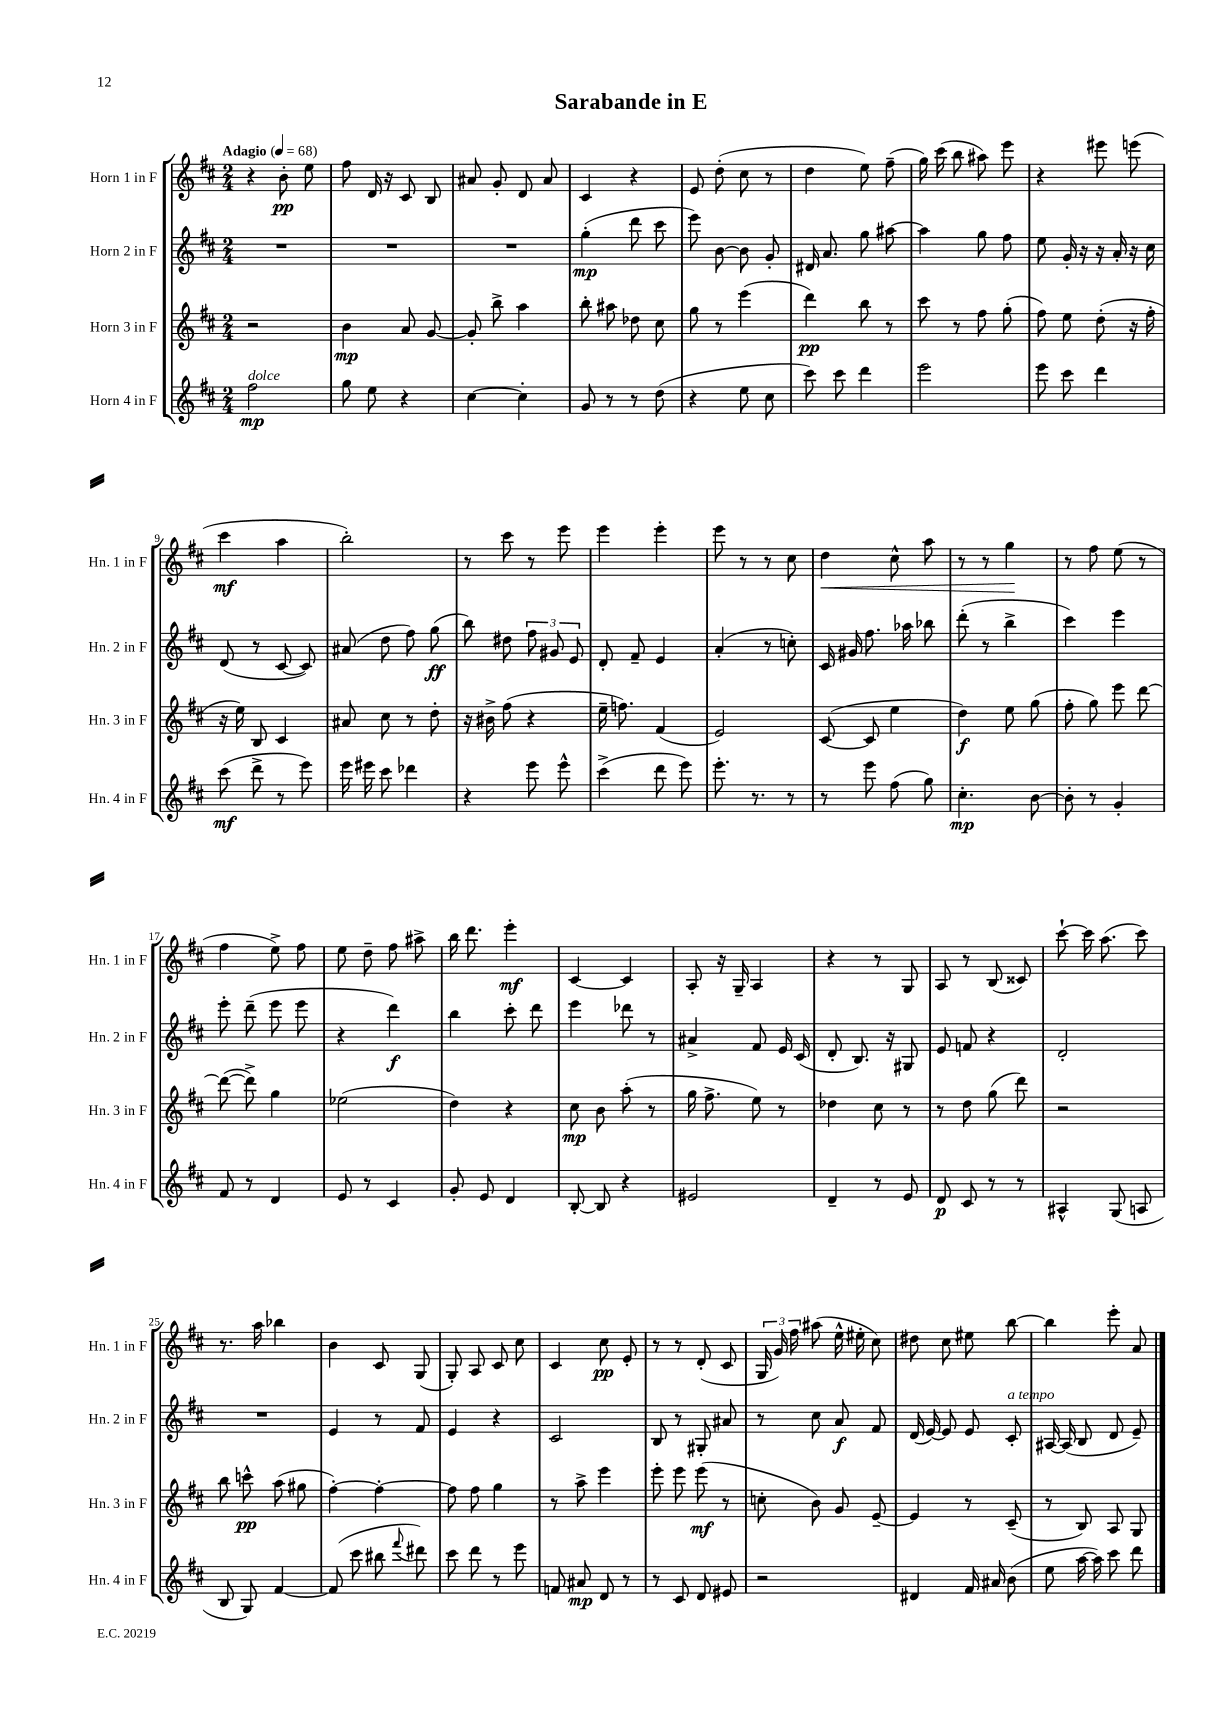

**kern	**kern	**kern	**kern
*staff4	*staff3	*staff2	*staff1
*clefG2	*clefG2	*clefG2	*clefG2
*k[f#c#]	*k[f#c#]	*k[f#c#]	*k[f#c#]
*M2/4	*M2/4	*M2/4	*M2/4
*MM68	*MM68	*MM68	*MM68
2ff#	2r	2r	4r
.	.	.	8b'
.	.	.	8ee
=	=	=	=
8gg	4b	2r	8ff#
8ee	.	.	16d
.	.	.	16r
4r	8a	.	8c#
.	[8g	.	8B
=	=	=	=
[4cc#	8g']	2r	8a#
.	8bb^	.	8g'
4cc#']	4aa	.	8d
.	.	.	8a#
=	=	=	=
8g	8bb'	(4gg'	4c#
8r	8aa#	.	.
8r	8dd-	8ddd	4r
(8dd	8cc#	8ccc#	.
=	=	=	=
4r	8gg	8eee)	8e
.	8r	[8b	(8dd'
8ee	(4eee	8b]	8cc#
8cc#	.	8g'	8r
=	=	=	=
8ccc#)	4ddd)	16d#	4dd
.	.	8.a	.
8ccc#	.	.	.
4ddd	8bb	8gg	8ee)
.	8r	[8aa#	(8ff#~
=	=	=	=
2eee	8ccc#	4aa#]	16gg)
.	.	.	(16ccc#
.	8r	.	8bb
.	8ff#	8gg	8aa#)
.	(8gg'	8ff#	8eee
=	=	=	=
8eee	8ff#)	8ee	4r
8ccc#	8ee	16g'	.
.	.	16r	.
4ddd	(8dd'	16r	8eee#
.	.	16a'	.
.	16r	16r	(8eee
.	16ff#'	16cc#	.
=	=	=	=
(8ccc#	16r	(8d	4ccc#
.	16ee)	.	.
8ddd^	8B	8r	.
8r	4c#	[8c#	4aa
8eee)	.	8c#])	.
=	=	=	=
16eee	8a#	(8a#	2bb')
16eee#	.	.	.
8ccc#	8cc#	8dd	.
4ddd-	8r	8ff#)	.
.	8dd'	(8gg	.
=	=	=	=
4r	16r	8bb)	8r
.	16b#^	.	.
.	(8ff#	8dd#	8ccc#
8eee	4r	12ff#	8r
.	.	12g#	.
8eee^^	.	.	8eee
.	.	12e	.
=	=	=	=
(4ccc#^	16ee~	8d'	4eee
.	8.ff)	.	.
.	.	8f#~	.
8ddd	(4f#	4e	4eee'
8eee)	.	.	.
=	=	=	=
8.eee'	2e)	(4a'	8eee
.	.	.	8r
8.r	.	.	.
.	.	8r	8r
8r	.	8cc')	8cc#
=	=	=	=
8r	([8c#	16c#	4dd
.	.	16g#	.
8eee	8c#]	8.ff#	.
(8ff#	4ee	.	8cc#^^
.	.	16aa-	.
8gg)	.	8bb-	8aa
=	=	=	=
4.cc#'	4dd)	(8ddd'	8r
.	.	8r	8r
.	8ee	4bb^	4gg
[8b	(8gg	.	.
=	=	=	=
8b']	8ff#'	4ccc#)	8r
8r	8gg)	.	8ff#
4g'	8eee	4eee	(8ee
.	[8ddd	.	8r
=	=	=	=
8f#	(8ddd_	8eee'	4ff#
8r	8ddd^])	(8ddd~	.
4d	4gg	8eee	8ee^)
.	.	8eee	8ff#
=	=	=	=
8e	(2ee-	4r	8ee
8r	.	.	8dd~
4c#	.	4ddd)	8ff#
.	.	.	8aa#^
=	=	=	=
8g'	4dd)	4bb	16bb
.	.	.	8.ddd
8e	.	.	.
4d	4r	8ccc#'	4eee'
.	.	8ddd	.
=	=	=	=
[8B'	8cc#	4eee	[4c#
8B]	8b	.	.
4r	(8aa'	8ddd-	4c#]
.	8r	8r	.
=	=	=	=
2e#	16gg	4a#^	8A'
.	8.ff#^	.	.
.	.	.	16r
.	.	.	16G~
.	8ee)	8f#	4A
.	8r	16e	.
.	.	(16c#	.
=	=	=	=
4d~	4dd-	8d'	4r
.	.	8.B)	.
8r	8cc#	.	8r
.	.	16r	.
8e	8r	8G#	8G
=	=	=	=
8d	8r	8e	8A
8c#	8dd	8f	8r
8r	(8gg	4r	(8B
8r	8ddd)	.	8c##)
=	=	=	=
4A#^^	2r	2d'	[8ccc#`
.	.	.	16ccc#]
.	.	.	(8.aa
(8G	.	.	.
8A	.	.	8ccc#)
=	=	=	=
8B	8bb	2r	8.r
8G)	8ccc^^	.	.
.	.	.	16aa
[4f#	(8aa	.	4bb-
.	8gg#	.	.
=	=	=	=
(8f#]	[4ff#')	4e	4b
8ccc#	.	.	.
8bb#	4ff#'_	8r	8c#
8qqfff#	.	.	.
8ddd#)	.	8f#	(8G
=	=	=	=
8ccc#	8ff#]	4e	8G')
8ddd	8ff#	.	8A
8r	4gg	4r	8c#
8eee	.	.	8cc#
=	=	=	=
8f	8r	2c#	4c#
8a#	8aa^	.	.
8d	4eee	.	8cc#
8r	.	.	8e'
=	=	=	=
8r	8eee'	8B	8r
8c#	8eee	8r	8r
8d	(8eee	8G#'	(8d'
8e#	8r	8a#	8c#
=	=	=	=
2r	8cc'	8r	24G
.	.	.	24g)
.	.	.	24ff#
.	8b)	8cc#	(8aa#
.	8g	8a	16ee^^
.	.	.	16ee#'
.	[8e~	8f#	8cc#)
=	=	=	=
4d#	4e]	(16d	8dd#
.	.	[16e)	.
.	.	8e]	8cc#
16f#	8r	8e	8ee#
16a#	.	.	.
(8b	(8c#~	8c#'	[8bb
=	=	=	=
8ee	8r	[16A#	4bb]
.	.	(16A#]	.
[16aa	8B)	8B	.
16aa])	.	.	.
8ccc#	8A	8d	8eee'
8ddd	8G	8e~)	8a
==	==	==	==
*-	*-	*-	*-
